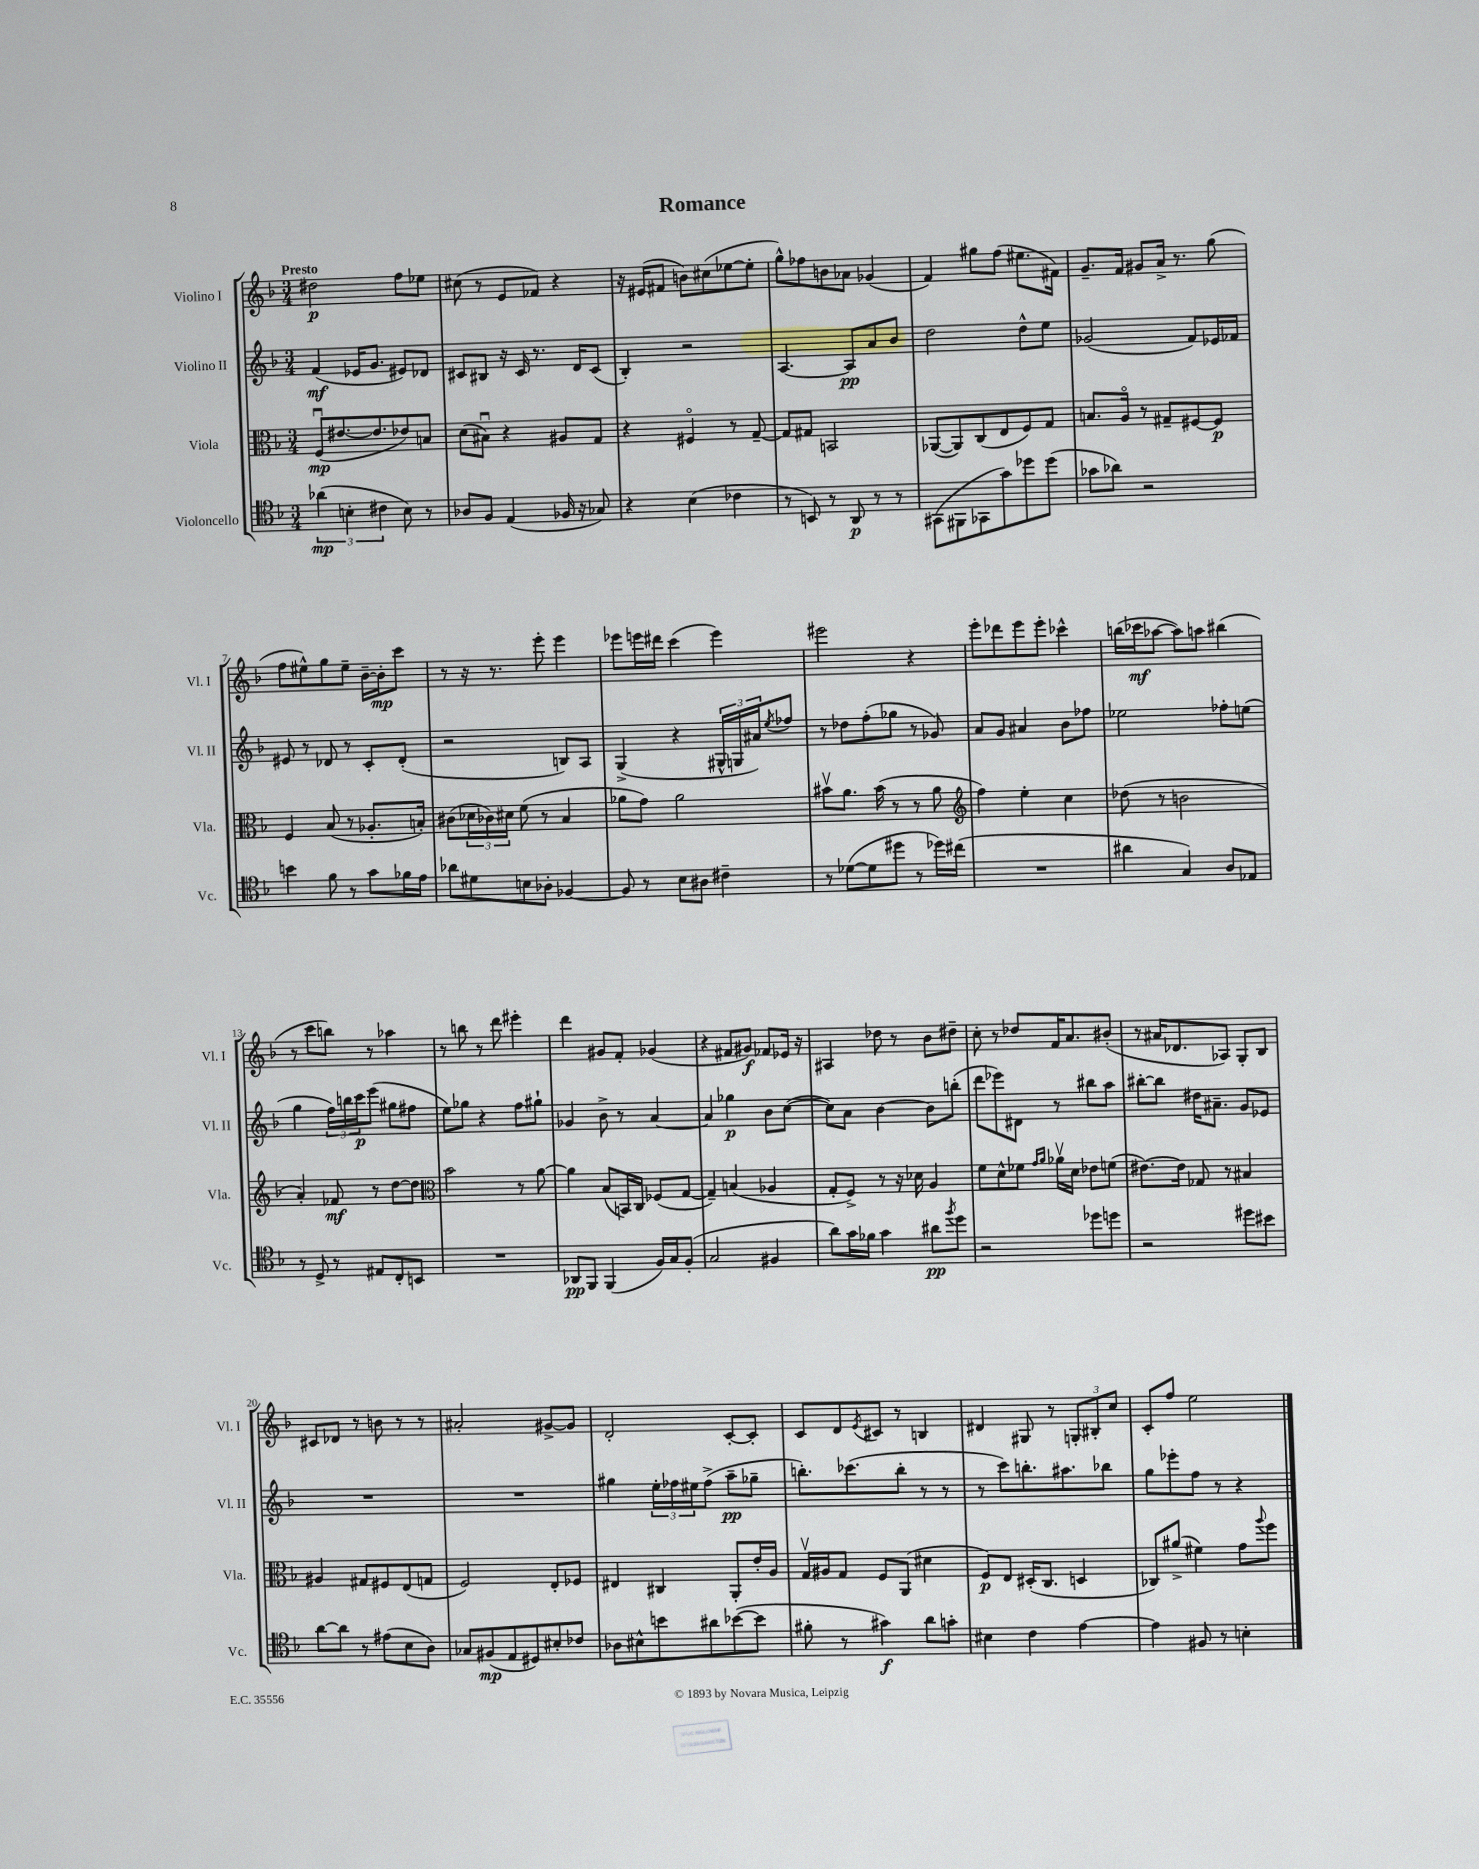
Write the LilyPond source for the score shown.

\header { title = "Romance" }
<<
\new StaffGroup <<
\new Staff = "s0" \with { instrumentName = "Violino I" shortInstrumentName = "Vl. I" } {
    \clef treble \key f \major \numericTimeSignature \time 3/4 \tempo "Presto"
    dis''2\p f''8 ees''8 |
    cis''8( r8 e'8 fes'8) r4 |
    r16 eis'16( fis'8 b'8) cis''8( ees''8~ ees''8-. |
    g''8-^) fes''8 b'8 aes'8 ges'4( |
    f'4) gis''8 f''8( eis''8. fis'16) |
    g'8.-- f'16 gis'8 a'16-> r8. g''8( |
    f''8 eis''8-^) g''8 eis''8-- bes'16~-- bes'16-.\mp c'''8 |
    r8 r16 r8. e'''8-. e'''4 |
    ees'''8 e'''16 dis'''16 c'''4( e'''4) |
    eis'''2 r4 |
    e'''8-. des'''8 e'''8 e'''8-. ces'''4-^ |
    b''16( ces'''16\mf aes''8~ aes''8) a''8 bis''4( |
    r8 c'''8 b''8) r8 aes''4 |
    r8 b''8 r8 d'''8 eis'''4-. |
    d'''4 gis'8 f'8-. ges'4( |
    r4 fis'8 gis'8\f) fes'8 ees'16 r16 |
    ais4 des''8 r8 bes'8 dis''8-- |
    c''8-. r8 des''8 f'16 a'8. bis'8-.( |
    r8 ais'16 des'8. aes8) g8-. bes8 |
    cis'8 des'8 r8 b'8 r8 r8 |
    ais'2-. gis'8~-> gis'8 |
    d'2-. c'8~-. c'8-. |
    c'8 d'8 \acciaccatura { e'8 } cis'8 r8 b4 |
    dis'4 gis8 r8 \tuplet 3/2 { g8-. bis8-. c''8 } |
    c'8-. f''8 e''2 \bar "|." |
}
\new Staff = "s1" \with { instrumentName = "Violino II" shortInstrumentName = "Vl. II" } {
    \clef treble \key f \major \numericTimeSignature \time 3/4
    f'4\mf( ees'16 g'8. eis'8) des'8 |
    cis'8 bis8 r16 cis'16 r8. d'16 cis'8( |
    bes4-.) r2 |
    a4.~ a8\pp a'8 bes'8 |
    d''2 d''8-^ e''8 |
    ges'2( f'8) ees'16 fes'16 |
    eis'8 r8 des'8 r8 c'8-. des'8-.( |
    r2 b8) a8 |
    g4->( r4 \tuplet 3/2 { gis16-^ g16 ais'16) } \acciaccatura { e''8 } fes''8 |
    r8 des''8 f''8-.( ges''8 r8 ges'8) |
    a'8 g'8 ais'4 bes'8 fes''8 |
    ees''2 fes''8-. e''8( |
    g''4 \tuplet 3/2 { f''16) b''16 c'''16\p } e'''8( gis''8 fis''8 |
    e''8) ges''8 r4 f''8 gis''8-! |
    ges'4 bes'8-> r8 a'4~ |
    a'4 ges''4\p bes'8 c''8~( |
    c''8) a'8 bes'4~ bes'8 b''8-.( |
    d'''8 ees'''8) dis'8 r8 bis''8 a''8 |
    bis''8~-. bis''8 dis''16 ais'8.-- g'8 ees'8 |
    R2. |
    R2. |
    gis''4 \tuplet 3/2 { e''16-. fes''16 eis''16 } fes''8->( a''8--\pp ges''8-- |
    b''8.-.) ces'''8.( b''8-. r8 r8 |
    r8 c'''8) b''8.-. ais''8. bes''8 |
    g''8 ees'''8-. f''8 r8 r4 \bar "|." |
}
\new Staff = "s2" \with { instrumentName = "Viola" shortInstrumentName = "Vla." } {
    \clef alto \key f \major \numericTimeSignature \time 3/4
    f8\downbow\mp( eis'8.~ eis'8. ees'8) b8 |
    d'8( bis8\downbow) r4 ais8 g8 |
    r4 fis4\flageolet r8 g8~-- |
    g8 gis8 b,2 |
    aes,8~( aes,8) c8( e8 f8) g8 |
    b8. a16\flageolet r8 gis8-- fis8~ fis8\p |
    f4 bes8( r8 aes8.-. b16-.) |
    cis'8( \tuplet 3/2 { des'16 ces'16) dis'16 } f'8( r8 bes4 |
    aes'8 g'8) aes'2 |
    bis'8\upbow a'8. bis'16( r8 r8 a'8 |
    \clef treble f''4) e''4-. c''4 |
    des''8( r8 b'2 |
    a'4-.) fes'8\mf r8 d''8~ d''8 |
    \clef alto bes'2 r8 a'8~ |
    a'4 bes8( b,16) c16 fes8( g8~ |
    g4--) b4( aes4 |
    g8-. f8->) r8 r16 des'16 a4 |
    f'8 d'8-^ fes'8 \grace { g'16 a'16 } aes'16\upbow d'16 ees'8 f'8( |
    eis'8.~) eis'16 ges8 r8 bis4 |
    ais4 gis8 fis8 e8( g8 |
    f2) e8-. fes8 |
    eis4 cis4 a,8-. e'16-. a16 |
    g16\upbow ais16 g8 f8 a,8( dis'4 |
    f8\p) e8 dis16-.( c8. d4 |
    ces8) ais'8->( fis'4) g'8 \appoggiatura { a''8 } f''8 \bar "|." |
}
\new Staff = "s3" \with { instrumentName = "Violoncello" shortInstrumentName = "Vc." } {
    \clef tenor \key f \major \numericTimeSignature \time 3/4
    \tuplet 3/2 { aes'4\mp( b4-. cis'4 } b8) r8 |
    aes8 f8 e4( fes16 r16 ges8) |
    r4 bes4( ces'4 |
    r8 b,8) r8 a,8\p r8 r8 |
    gis,8( fis,8 ges,8 g'8) des''8 des''8( |
    ges'8 aes'8) r2 |
    b'4 f'8 r8 g'8 fes'16 e'16 |
    aes'8 dis'8 b8 aes8-. fes4~ |
    fes8 r8 bes8 ais8 cis'4-- |
    r8 des'8~( des'8 dis''8 r8 des''16) cis''16( |
    R2. |
    ais'4 g4) a8 ees8 |
    r8 d8-> r8 eis8 c8-. b,8 |
    R2. |
    aes,8\pp f,8 f,4( f16) g16 f8-.( |
    g2 fis4 |
    a'8) g'16 fes'16 g'4 ais'8\pp \acciaccatura { f''8 } d''8 |
    r2 des''8 d''8 |
    r2 dis''8 bis'8 |
    a'8~ a'8 r8 eis'8( bes8 a8) |
    ges8 fis8\mp( e8 dis8) bis8-. ces'8 |
    aes8 bis8-^ b'8 ais'8 bes'8~( bes'8 |
    fis'8-. r8 gis'4\f) a'8 g'8-. |
    bis4 c'4 e'4~ |
    e'4 fis8 r8 b4-. \bar "|." |
}
>>
>>
